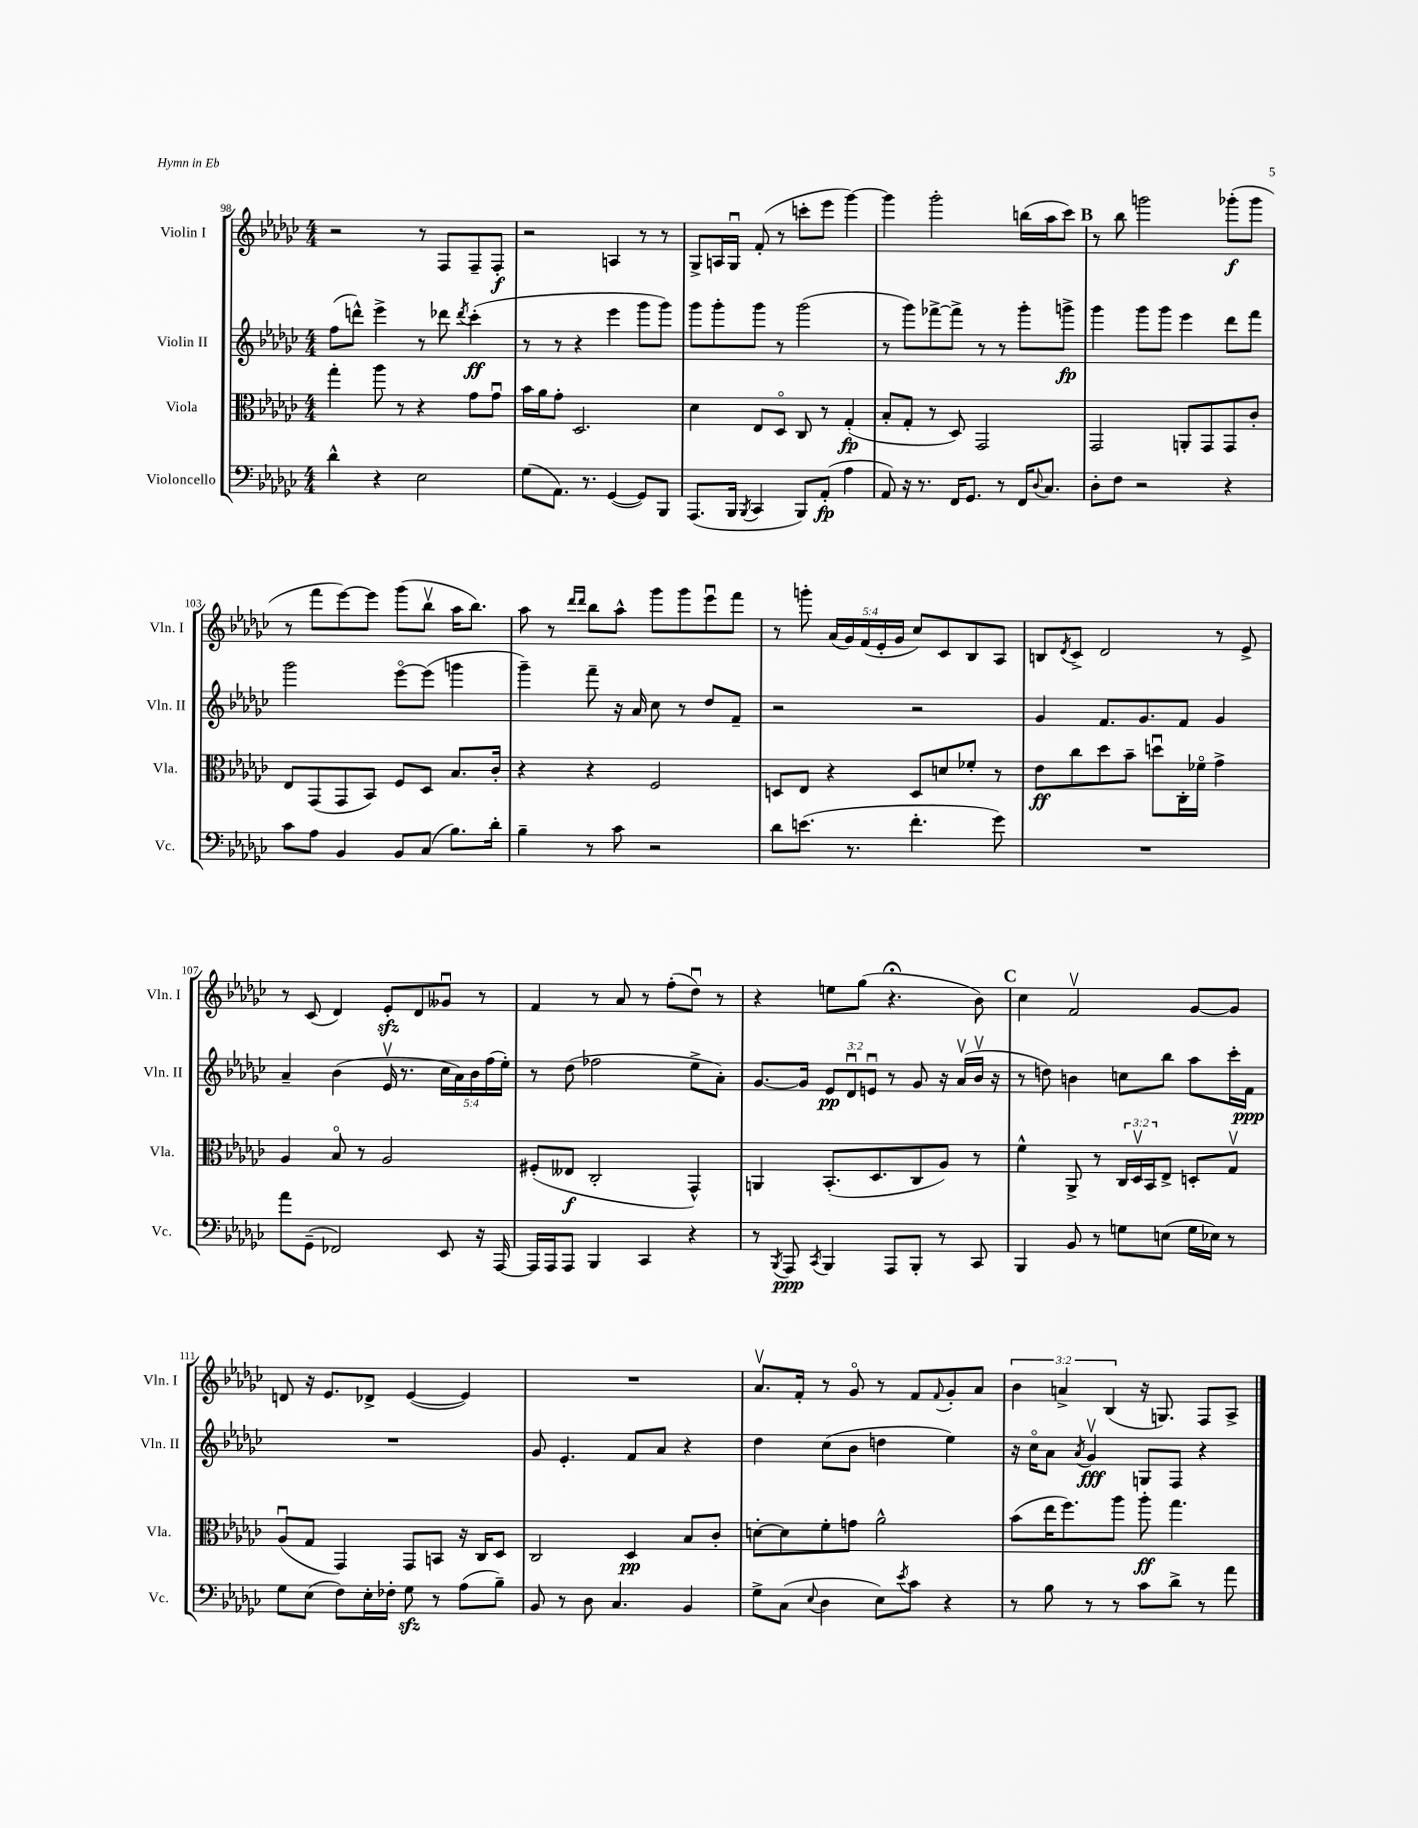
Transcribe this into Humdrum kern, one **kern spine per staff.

**kern	**dynam	**kern	**dynam	**kern	**dynam	**kern	**dynam
*part4	*part4	*part3	*part3	*part2	*part2	*part1	*part1
*staff4	*staff4	*staff3	*staff3	*staff2	*staff2	*staff1	*staff1
*I"Violoncello	*	*I"Viola	*	*I"Violin II	*	*I"Violin I	*
*I'Vc.	*	*I'Vla.	*	*I'Vln. II	*	*I'Vln. I	*
*clefF4	*	*clefC3	*	*clefG2	*	*clefG2	*
*k[b-e-a-d-g-c-]	*	*k[b-e-a-d-g-c-]	*	*k[b-e-a-d-g-c-]	*	*k[b-e-a-d-g-c-]	*
*M4/4	*	*M4/4	*	*M4/4	*	*M4/4	*
=98	=98	=98	=98	=98	=98	=98	=98
4d-^^\	.	4gg-'\	.	(8ff\L	.	2r	.
.	.	.	.	8dddn^^\J)	.	.	.
4r	.	8aa-\	.	4eee-^\	.	.	.
.	.	8r	.	.	.	.	.
2E-\	.	4r	.	8r	.	8r	.
.	.	.	.	8ddd-X\	.	8F/L	.
.	.	.	.	8qddd-/	.	.	.
.	.	8g-\L	.	(4ccc-'\	ff	8F~/	.
.	.	8g-u\J	.	.	.	8F'/J	f
=99	=99	=99	=99	=99	=99	=99	=99
(8G-\L	.	16b-\LL	.	8r	.	2r	.
.	.	16a-\J	.	.	.	.	.
8.AA-\J)	.	8g-'\J	.	8r	.	.	.
.	.	2.D-/	.	4r	.	.	.
8.r	.	.	.	.	.	.	.
([4GG-/	.	.	.	4eee-\	.	4An/	.
8GG-/L])	.	.	.	8ggg-\L	.	8r	.
8BBB-/J	.	.	.	8ggg-\J)	.	8r	.
=100	=100	=100	=100	=100	=100	=100	=100
(8.AAA-/L	.	4d-\	.	8ggg-\L	.	8G-^/L	.
.	.	.	.	8ggg-'\	.	16An/L	.
16BBB-/Jk	.	.	.	.	.	16G-u/JJ	.
8qBBB-/	.	.	.	.	.	.	.
4CC-/	.	8E-/L	.	8ggg-\J	.	(8f'/	.
.	.	8D-/J	.	8r	.	8r	.
8BBB-/L)	.	8C-/	.	(2ggg-\	.	8cccn'\L	.
(8AA-'/J	fp	8r	.	.	.	8eee-\J	.
4A-\	.	(4G-'/	fp	.	.	[4ggg-\)	.
=101	=101	=101	=101	=101	=101	=101	=101
8AA-/)	.	8B-'/L	.	8r	.	4ggg-\]	.
16r	.	8G-'/J	.	8ggg-\L)	.	.	.
8.r	.	.	.	.	.	.	.
.	.	8r	.	[8fff-X^\	.	2ggg-'\	.
16FF/KL	.	8D-/)	.	8fff-^\J]	.	.	.
8.GG-/J	.	.	.	.	.	.	.
.	.	2GG-/	.	8r	.	.	.
8r	.	.	.	8r	.	.	.
16FF/KL	.	.	.	8ggg-'\L	.	(16bbn\LL	.
8qqD-/	.	.	.	.	.	.	.
8.C-/J	.	.	.	.	.	16aa-\J	.
.	.	.	.	8gggn^\J	fp	8ccc-\J)	.
!!LO:REH:place=s1:t=B
=102	=102	=102	=102	=102	=102	=102	=102
8D-'\L	.	2GG-/	.	4ggg-\	.	8r	.
8F\J	.	.	.	.	.	8bb-\	.
2r	.	.	.	8ggg-\L	.	2gggn\	.
.	.	.	.	8ggg-\J	.	.	.
.	.	8AAn'/L	.	4eee-\	.	.	.
.	.	8GG-/	.	.	.	.	.
4r	.	8GG-/	.	8ddd-\L	.	(8ggg-X'\L	f
.	.	8c-'/J	.	8fff\J	.	8ggg-\J	.
!!LO:LB:g=z
=103	=103	=103	=103	=103	=103	=103	=103
8c-\L	.	8E-/L	.	2ggg-\	.	8r	.
8A-\J	.	(8GG-/	.	.	.	8fff\L	.
4BB-/	.	8GG-/	.	.	.	[8eee-\)	.
.	.	8BB-/J)	.	.	.	8eee-\J]	.
8BB-/L	.	8F/L	.	[8eee-\L	.	(8ggg-\L	.
(8C-/J	.	8D-/J	.	(8eee-\J]	.	8bb-v\J	.
8.B-\L)	.	8.B-/L	.	4gggn\	.	16aa-\KL	.
.	.	.	.	.	.	8.bb-\J)	.
16d-'\Jk	.	16c-'/Jk	.	.	.	.	.
=104	=104	=104	=104	=104	=104	=104	=104
4B-~\	.	4r	.	4ggg-~\)	.	8aa-\	.
.	.	.	.	.	.	8r	.
.	.	.	.	.	.	16qqddd-/LL	.
.	.	.	.	.	.	16qqddd-/JJ	.
8r	.	4r	.	8fff~\	.	8bb-\L	.
8c-\	.	.	.	16r	.	8aa-^^\J	.
.	.	.	.	16a-/	.	.	.
2r	.	2F/	.	8cc-\	.	8ggg-\L	.
.	.	.	.	8r	.	8ggg-\	.
.	.	.	.	8dd-/L	.	8eee-u\	.
.	.	.	.	8f~/J	.	8fff\J	.
=105	=105	=105	=105	=105	=105	=105	=105
8d-\L	.	8Dn/L	.	2r	.	8r	.
(8.en\J	.	8E-/J	.	.	.	8gggn'\	.
.	.	4r	.	.	.	(20a-/LL	.
.	.	.	.	.	.	20g-/)	.
8.r	.	.	.	.	.	.	.
.	.	.	.	.	.	(20f/	.
.	.	.	.	.	.	20e-'/	.
.	.	.	.	.	.	20g-/JJ	.
4.f'\	.	8D/L	.	2r	.	8cc-/L)	.
.	.	8dn/	.	.	.	8c-/	.
.	.	8f-X'/J	.	.	.	8B-/	.
8g-\)	.	8r	.	.	.	8A-/J	.
=106	=106	=106	=106	=106	=106	=106	=106
1r	.	8e-\L	ff	4g-/	.	8Bn/L	.
.	.	.	.	.	.	8qd-/	.
.	.	8cc-\	.	.	.	8c-^/J	.
.	.	8dd-\	.	8.f/L	.	2d-/	.
.	.	8b-~\J	.	.	.	.	.
.	.	.	.	8.g-/	.	.	.
.	.	8ddnu\L	.	.	.	.	.
.	.	16C-'\L	.	8f/J	.	.	.
.	.	16f-X\JJ	.	.	.	.	.
.	.	4g-^\	.	4g-/	.	8r	.
.	.	.	.	.	.	8e-^/	.
!!LO:LB:g=z
=107	=107	=107	=107	=107	=107	=107	=107
8a-\L	.	4A-/	.	4a-~/	.	8r	.
(8GG-~\J	.	.	.	.	.	(8c-/	.
2FF-X/)	.	8B-/	.	(4b-\	.	4d-/)	.
.	.	8r	.	.	.	.	.
.	.	2A-/	.	16e-v/	.	8e-zz'/L	.
.	.	.	.	8.r	.	.	.
.	.	.	.	.	.	8d-/	.
8EE-/	.	.	.	20cc-\LL	.	8g--Xu/J	.
.	.	.	.	20a-\)	.	.	.
.	.	.	.	20b-\	.	.	.
16r	.	.	.	.	.	8r	.
.	.	.	.	(20ff\	.	.	.
[16AAA-/	.	.	.	.	.	.	.
.	.	.	.	20ee-'\JJ)	.	.	.
=108	=108	=108	=108	=108	=108	=108	=108
16AAA-/LL]	.	(8F#X'/L	.	8r	.	4f/	.
16AAA-/J	.	.	.	.	.	.	.
8AAA-/J	.	8E--X/J	f	(8dd-\	.	.	.
4BBB-/	.	2C-'/	.	2ff-X\	.	8r	.
.	.	.	.	.	.	8a-/	.
4CC-/	.	.	.	.	.	8r	.
.	.	.	.	.	.	(8ff'\L	.
4r	.	4GG-^^/)	.	8ee-^\L	.	8dd-u\J)	.
.	.	.	.	8a-'\J)	.	8r	.
=109	=109	=109	=109	=109	=109	=109	=109
8r	.	4AAn/	.	[8.g-/L	.	4r	.
8qBBB-/	.	.	.	.	.	.	.
8AAA-/	ppp	.	.	.	.	.	.
.	.	.	.	16g-/Jk]	.	.	.
8qCC-/	.	.	.	.	.	.	.
4BBB-/	.	(8.BB-'/L	.	12e-/L	pp	8een\L	.
.	.	.	.	12d-u/	.	.	.
.	.	.	.	.	.	(8gg-\J	.
.	.	.	.	12enu/J	.	.	.
.	.	8.D-/	.	.	.	.	.
8AAA-/L	.	.	.	8r	.	4.r;<	.
8BBB-'/J	.	8C-/	.	8g-/	.	.	.
8r	.	8A-/J)	.	16r	.	.	.
.	.	.	.	(16a-v/LL	.	.	.
8CC-/	.	8r	.	16b-v/JJ	.	8b-\)	.
.	.	.	.	16r	.	.	.
!!LO:REH:place=s1:t=C
=110	=110	=110	=110	=110	=110	=110	=110
4BBB-/	.	4f^^\	.	8r	.	4cc-\	.
.	.	.	.	8ddn\)	.	.	.
8BB-/	.	8AA-^/	.	4bn\	.	2fv/	.
8r	.	8r	.	.	.	.	.
8Gn\L	.	24C-/LL	.	8ccn\L	.	.	.
.	.	24D-v/	.	.	.	.	.
.	.	24BB-/J	.	.	.	.	.
(8En\J	.	8E-^/J	.	8bb-\J	.	.	.
16G\LL	.	8Dn'/L	.	8aa-\L	.	[8g-/L	.
16E-X\JJ)	.	.	.	.	.	.	.
8r	.	8G-v/J	.	16ccc-'\L	.	8g-/J]	.
.	.	.	.	16f\JJ	ppp	.	.
!!LO:LB:g=z
=111	=111	=111	=111	=111	=111	=111	=111
8G-\L	.	(8A-u/L	.	1r	.	8dn/	.
(8E-\J	.	8G-/J	.	.	.	16r	.
.	.	.	.	.	.	8.e-/L	.
8F\L)	.	4GG-/)	.	.	.	.	.
16E-'\L	.	.	.	.	.	8d-X^/J	.
16F-X'\JJ	.	.	.	.	.	.	.
8G-zz\	.	8GG-/L	.	.	.	([4e-/	.
8r	.	8BBn/J	.	.	.	.	.
(8A-\L	.	16r	.	.	.	4e-/])	.
.	.	16C-/KL	.	.	.	.	.
8B-~\J)	.	8D-/J	.	.	.	.	.
=112	=112	=112	=112	=112	=112	=112	=112
8BB-/	.	2C-/	.	8g-/	.	1r	.
8r	.	.	.	4.e-'/	.	.	.
8D-\	.	.	.	.	.	.	.
4.C-/	.	.	.	.	.	.	.
.	.	4D-/	pp	8f/L	.	.	.
.	.	.	.	8a-/J	.	.	.
4BB-/	.	8B-/L	.	4r	.	.	.
.	.	8c-'/J	.	.	.	.	.
=113	=113	=113	=113	=113	=113	=113	=113
8G-^\L	.	[8dn'\L	.	4dd-\	.	8.a-v/L	.
(8C-\J	.	8d\]	.	.	.	.	.
.	.	.	.	.	.	16f'/Jk	.
8qqE-/	.	.	.	.	.	.	.
4D-\	.	8f'\	.	(8cc-\L	.	8r	.
.	.	8gn\J	.	8b-\J	.	8g-/	.
8E-\L)	.	2a-^^\	.	4ddn\	.	8r	.
8qe-/	.	.	.	.	.	.	.
8c-\J	.	.	.	.	.	8f/L	.
.	.	.	.	.	.	8qqf/	.
4r	.	.	.	4ee-\)	.	8g-'/	.
.	.	.	.	.	.	8a-/J	.
=114	=114	=114	=114	=114	=114	=114	=114
8r	.	(8b-\L	.	16r	.	6b-\	.
.	.	.	.	16cc-\KL	.	.	.
8B-\	.	16ee-\K	.	8a-\J	.	.	.
.	.	.	.	.	.	6an^/	.
.	.	8.ff\)	.	.	.	.	.
.	.	.	.	8qa-/	.	.	.
8r	.	.	.	4g-v/	fff	.	.
.	.	.	.	.	.	(6B-/	.
8r	.	8aa-\J	.	.	.	.	.
8c-\L	.	8aa-'\	ff	8Gn/L	.	16r	.
.	.	.	.	.	.	8.Gn/)	.
8d-^\J	.	4.gg-\	.	8F/J	.	.	.
8r	.	.	.	4r	.	8F/L	.
8a-\	.	.	.	.	.	8A-^/J	.
==	==	==	==	==	==	==	==
*-	*-	*-	*-	*-	*-	*-	*-
